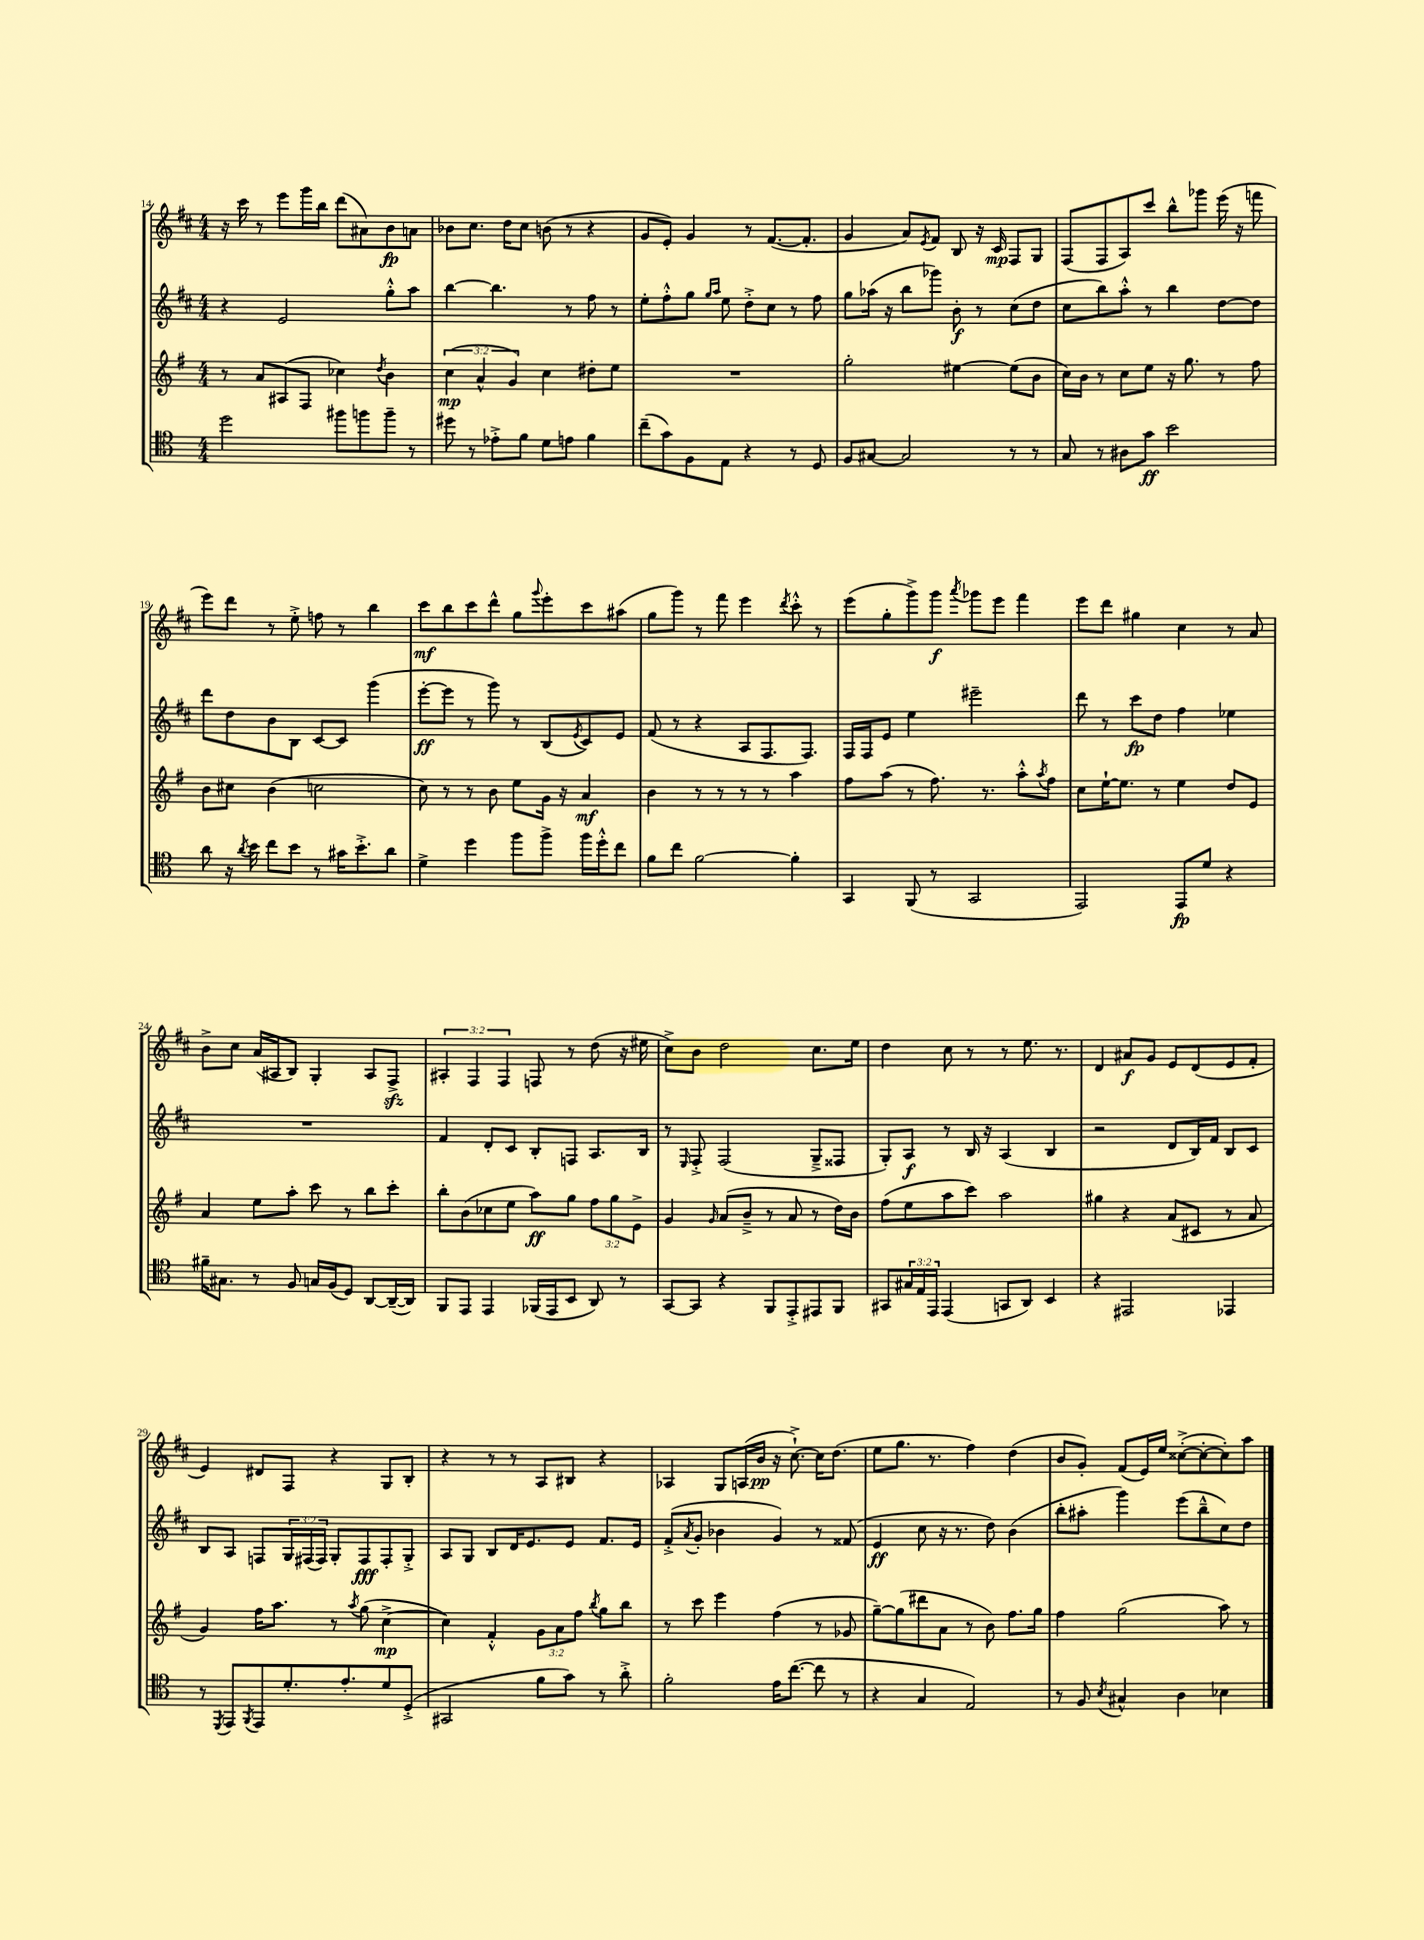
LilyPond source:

<<
\new StaffGroup <<
\new Staff = "s0" {
    \clef treble \key d \major \numericTimeSignature \time 4/4 \override Staff.TupletNumber.text = #tuplet-number::calc-fraction-text
    r16 cis'''16 r8 e'''8 g'''16 b''16 d'''8( ais'8) b'8\fp a'8 |
    bes'8 cis''8. d''16 cis''8 b'8( r8 r4 |
    g'8 e'8-.) g'4 r8 fis'8.~( fis'8.-. |
    g'4 a'8) \acciaccatura { e'8 } fis'8 b8 r16 cis'16\mp fis8 g8 |
    fis8( fis8 a8) cis'''8 b''8-^ ges'''8 e'''16( r16 f'''8 |
    e'''8) d'''8 r8 e''8-.-> f''8 r8 b''4 |
    cis'''8\mf b''8 cis'''8 d'''8-^ g''8 \appoggiatura { g'''8 } e'''8-. cis'''8 ais''8( |
    g''8 g'''8) r8 fis'''8 e'''4 \acciaccatura { d'''8 } cis'''8-.-^ r8 |
    e'''8( g''8-. g'''8->) g'''8\f \acciaccatura { a'''8 } ges'''8 e'''8 fis'''4 |
    e'''8 d'''8 gis''4 cis''4 r8 a'8 |
    b'8-> cis''8 a'16( ais16 b8) g4-. ais8 fis8->\sfz |
    \tuplet 3/2 { ais4-. fis4 fis4 } f8 r8 d''8( r16 eis''16 |
    cis''8->) b'8 d''2 cis''8. e''16 |
    d''4 cis''8 r8 r8 e''8. r8. |
    d'4 ais'8\f g'8 e'8 d'8( e'8 fis'8-. |
    e'4) dis'8 fis8 r4 g8 b8-. |
    r4 r8 r8 a8 bis8 r4 |
    aes4 g8 a16( b'16\pp r16 cis''8.~-!->) cis''16 d''8.( |
    e''8 g''8. r8. fis''4) d''4( |
    b'8 g'8-.) fis'8( e'16) e''16 cisis''8~-.->( cisis''8~-. cisis''8-.) a''8 \bar "|." |
}
\new Staff = "s1" {
    \clef treble \key d \major \numericTimeSignature \time 4/4 \override Staff.TupletNumber.text = #tuplet-number::calc-fraction-text
    r4 e'2 g''8-.-^ a''8 |
    b''4~ b''4. r8 fis''8 r8 |
    e''8-. fis''8-.-^ g''8 \grace { g''16 a''16 } e''8 d''8-.-> cis''8 r8 fis''8 |
    g''8 aes''16( r16 b''8 ges'''8) b'8-.\f r8 cis''8( d''8 |
    cis''8 b''8) a''8-.-^ r8 b''4 d''8~ d''8 |
    d'''8 d''8 b'8 b8 cis'8~ cis'8 g'''4( |
    e'''8~-.\ff e'''8 r8 g'''8) r8 b8( \acciaccatura { e'8 } cis'8) e'8 |
    fis'8( r8 r4 a8 fis8. fis8.) |
    fis16 fis16 e'8 e''4 eis'''2-- |
    d'''8 r8 cis'''8\fp d''8 fis''4 ees''4 |
    R1 |
    fis'4 d'8-. cis'8 b8-. f8 a8. b16 |
    r8 \grace { e16 } fis8-.-> fis2( g8---> fisis8 |
    g8-.) a8\f r8 b16 r16 a4( b4 |
    r2 d'8 b16) fis'16 b8 cis'8 |
    b8 a8 f8 \tuplet 3/2 { g16 fis16( fis16) } g8-. fis8\fff fis8-. g8-.-> |
    a8 g8 b8 d'16 e'8. e'8 fis'8. e'16 |
    fis'8-.->( \acciaccatura { a'8 } g'8-. bes'4 g'4) r8 fisis'8( |
    e'4\ff cis''8 r16 r8. d''8) b'4( |
    b''8-. ais''8-. g'''4) e'''8( b''8---^ cis''8) d''8 \bar "|." |
}
\new Staff = "s2" {
    \clef treble \key g \major \numericTimeSignature \time 4/4 \override Staff.TupletNumber.text = #tuplet-number::calc-fraction-text
    r8 a'8 ais8( fis8 ces''4) \acciaccatura { d''8 } b'4 |
    \tuplet 3/2 { c''4\mp( a'4-^ g'4) } c''4 dis''8-. e''8 |
    R1 |
    g''2-. eis''4~ eis''8( b'8 |
    c''16) b'16 r8 c''8 e''8 r16 g''8. r8 fis''8 |
    b'8 cis''8 b'4( c''2 |
    c''8) r8 r8 b'8 e''8 g'16 r16 a'4\mf |
    b'4 r8 r8 r8 r8 a''4 |
    fis''8 a''8( r8 fis''8.) r8. a''8-.-^ \acciaccatura { a''8 } fis''8 |
    c''8 e''16~-! e''8. r8 e''4 d''8 e'8 |
    a'4 e''8 a''8-. c'''8 r8 b''8 c'''8-. |
    b''8-. b'8( ces''8 e''8 a''8\ff) g''8 \tuplet 3/2 { fis''8 g''8 e'8-> } |
    g'4 \grace { g'16 } a'8( b'8---> r8 a'8 r8 d''16) b'16 |
    fis''8( e''8 a''8 c'''8) a''2 |
    gis''4 r4 a'8( cis'8 r8 a'8 |
    g'4) fis''16 a''8. r8 \acciaccatura { a''8 } g''8( c''4~->\mp |
    c''4) fis'4-.-^ \tuplet 3/2 { g'8 a'8 fis''8 } \acciaccatura { b''8 } g''8 b''8 |
    r8 c'''8 e'''4 fis''4( r8 ges'8 |
    g''8~--) g''8( dis'''8 a'8 r8 b'8) fis''8. g''16 |
    fis''4 g''2( a''8) r8 \bar "|." |
}
\new Staff = "s3" {
    \clef tenor \key c \major \numericTimeSignature \time 4/4 \override Staff.TupletNumber.text = #tuplet-number::calc-fraction-text
    d''2 fis''8 f''8 f''8-- r8 |
    dis''8 r8 ees'8-.-> f'8 d'8 e'8 f'4 |
    c''8--( g'8) f8 e8 r4 r8 d8 |
    f8 gis8~ gis2 r8 r8 |
    g8 r8 ais8 g'8\ff b'2 |
    a'8 r16 \acciaccatura { a'8 } b'16 c''8 b'8 r8 gis'16 b'8.-.-> a'8 |
    d'4-> d''4 f''8 f''8-> f''16 d''16-.-^ c''8 |
    f'8 c''8 f'2~ f'4-. |
    g,4 f,8( r8 g,2 |
    e,2) e,8\fp d'8 r4 |
    fis'16-- gis8. r8 f8 g16 f16( d8) a,8~ a,16~--( a,16) |
    f,8 e,8 e,4 fes,16( e,16 b,8 a,8) r8 |
    g,8~ g,8 r4 f,8 e,8-.-> eis,8 f,8 |
    gis,8 \tuplet 3/2 { gis16 e16 e,16 } e,4( g,8 a,8) b,4 |
    r4 eis,2 ees,4 |
    r8 \acciaccatura { d,8 } e,8 \acciaccatura { f,8 } e,8 d'8.-. e'8.-. d'8 d8-.->( |
    gis,2 f'8 g'8) r8 a'8-.-> |
    f'2-. e'16 c''8.~( c''8 r8 |
    r4 g4 e2) |
    r8 f8 \acciaccatura { b8 } gis4-^ a4 bes4 \bar "|." |
}
>>
>>
\layout { \context { \Score currentBarNumber = #14 } }
